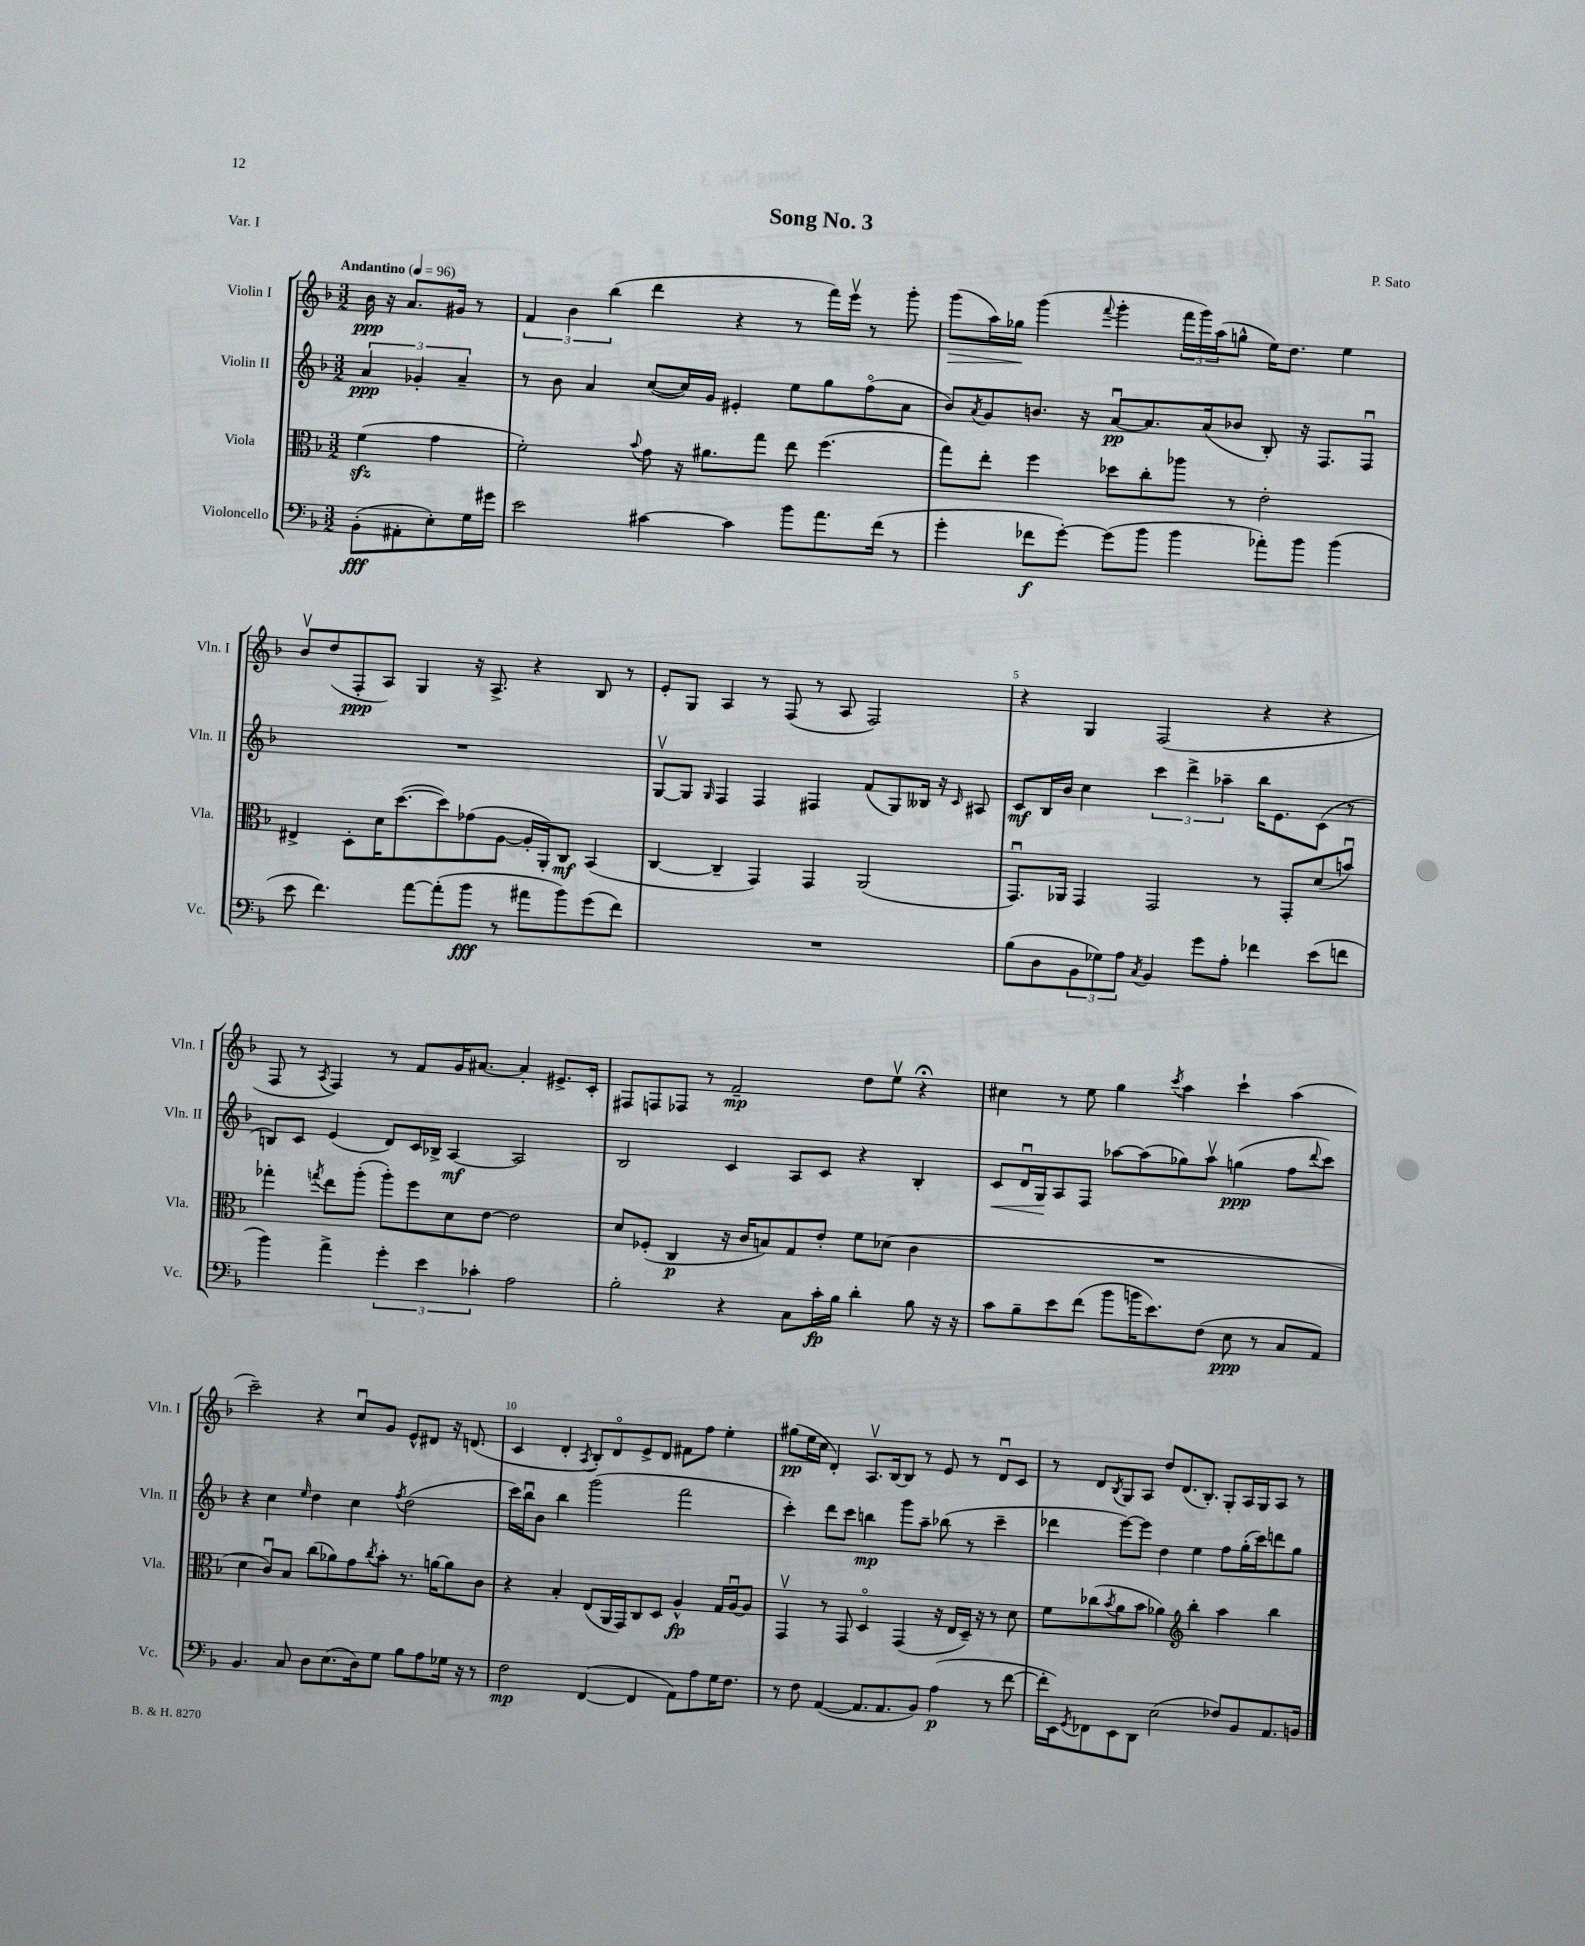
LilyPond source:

\header { title = "Song No. 3" composer = "P. Sato" piece = "Var. I" }
<<
\new StaffGroup <<
\new Staff = "s0" \with { instrumentName = "Violin I" shortInstrumentName = "Vln. I" } {
    \clef treble \key f \major \numericTimeSignature \time 3/2 \partial 2 \tempo "Andantino" 4 = 96
    bes'16\ppp r16 a'8. gis'16 r8 |
    \tuplet 3/2 { f'4 bes'4 bes''4( } d'''4 r4 r8 f'''16) e'''16\upbow r8 g'''8-. |
    g'''8\>( a''16) ges''16\! g'''4( \appoggiatura { f'''8 } g'''4-. \tuplet 3/2 { f'''16 g'''16) a''16( } g''8-^ e''16) d''8. e''4 |
    bes'8\upbow d''8( f8-.\ppp a8) g4 r16 a8.-> r4 bes8 r8 |
    e'8-. g8 a4 r8 f8( r8 a8 f2) |
    r4 g4 f2( r4 r4 |
    f8 r8 \acciaccatura { a8 } f4) r8 f'8 g'16 ais'8.~ ais'4-. eis'8.-> c'16-. |
    fis8 f8 fes8 r8 f'2--\mp d''8 e''8\upbow r4\fermata |
    cis''4 r8 e''8 g''4 \acciaccatura { c'''8 } a''4 c'''4-! a''4( |
    c'''2--) r4 c''8\downbow g'8 e'8-^ dis'8 r16 d'8.( |
    c'4 d'4-. \acciaccatura { a8 } bes8-.) d'8\flageolet e'8-> d'8 fis'8 f''8 e''4-. |
    gis''8\pp( e''16 c''16 d'4-.) a8.\upbow bes16~ bes8 r8 e'8 r8 d'8\downbow c'8 |
    r8 d'8 \acciaccatura { bes8 } g8 a8 d''8 d'8.( bes8.-.) g8-. a16 g16 a8 r8 \bar "|." |
}
\new Staff = "s1" \with { instrumentName = "Violin II" shortInstrumentName = "Vln. II" } {
    \clef treble \key f \major \numericTimeSignature \time 3/2 \partial 2
    \tuplet 3/2 { a'4\ppp ges'4-. a'4-- } |
    r8 bes'8 a'4 c''8~( c''16) g'16 eis'4-. e''8 g''8 f''8\flageolet( a'8 |
    bes'8) \acciaccatura { a'8 } g'8 b'8. r16 a'8~\downbow\pp a'8. a'16( bes'8 bes8-.) r16 f8. f8\downbow |
    R1. |
    g8~\upbow g8 \grace { g16 } f4 f4 fis4 f'8( g8) beses16 r16 \grace { c'16 } ais8 |
    c'8\mf bes16 bes'16 c''4 \tuplet 3/2 { c'''4 d'''4-> aes''4-- } bes''16 e'8. c'8( r8 |
    b8) c'8 e'4( d'8) c'16 bes16-> a4~\mf a2 |
    bes2 c'4 a8 c'8 r4 bes4-. |
    c'8\< d'16\downbow g16\! a8 f8 aes''8~ aes''8( ges''8) aes''8\upbow g''4\ppp( f''8 \appoggiatura { d'''8 } c'''8) |
    r4 c''4 \grace { e''16 } d''4 c''4 \acciaccatura { f''8 } d''2( |
    c'''16) bes''16\downbow bes'8 bes''4 g'''2( f'''2 |
    c'''4-.) d'''8 c'''8 b''4\mp g'''8 a''8-- bes''8( r8 c'''4-- |
    des'''4 e'''8~) e'''8 d''4 e''4 f''8 g''16-.( c'''16) d'''8 g''8 \bar "|." |
}
\new Staff = "s2" \with { instrumentName = "Viola" shortInstrumentName = "Vla." } {
    \clef alto \key f \major \numericTimeSignature \time 3/2 \partial 2
    f'4\sfz( g'4 |
    f'2-.) \appoggiatura { bes'8 } g'8 r16 ais'8. g''8 e''8 f''4.( |
    g''8) e''8-. f''4 des''8 c''8-. aes''8 r8 e'2-. |
    eis4-> d8-. d'16 d''8.~( d''8) ges'8( a8~ a16-. a,16-.) c8\mf bes,4( |
    c4~ c4-- g,4) g,4 a,2( |
    g,8.\downbow) aes,16 g,4 g,2 r8 g,8-. d'8( b'8\downbow) |
    ges''4-. \acciaccatura { g''8 } e''8 a''8-.( a''8-.) f''8 d'8 e'8~ e'2 |
    d'8 fes8-.( c4\p r16 c'16 b8) g8 e'8-. f'8 des'8( c'4 |
    R1. |
    d'4 c'8\downbow) bes8 c''8( aes'8) g'8 \acciaccatura { c''8 } bes'8-. r8. a'16~ a'8 c'8 |
    r4 bes4-. e8( a,16 g,16) c8 d8 a4-^\fp g16 a16~\downbow a8 |
    g,4\upbow r8 g,8 d4\flageolet g,4( r16 e16 d16--) r16 r8 d'8 |
    f'8 ces''8( \acciaccatura { bes'8 } a'8 bes'8 aes'4) \clef treble bes''4-. a''4 bes''4 \bar "|." |
}
\new Staff = "s3" \with { instrumentName = "Violoncello" shortInstrumentName = "Vc." } {
    \clef bass \key f \major \numericTimeSignature \time 3/2 \partial 2
    bes,8-.\fff( ais,8-. e8-.) g16 gis'16 |
    e'2 cis'4~ cis'4 bes'8 a'8. f'16( r8 |
    g'4-. fes'8\f g'8~-.) g'8( bes'8 bes'4 aes'8-.) bes'8 bes'4( |
    e'8 f'4.) a'8~ a'8-.( bes'8\fff r8 ais'8 bes'8) g'8( f'8) |
    R1. |
    bes8( d8 \tuplet 3/2 { bes,8 ges8) a8 } \acciaccatura { c8 } bes,4 g'8 a8-. fes'4 e'8( f'8 |
    bes'4) a'4-> \tuplet 3/2 { g'4-. e'4 ces'4-. } a2 |
    bes2-. r4 c8 c'16-.\fp bes16 d'4-. bes8 r16 r16 |
    c'8 bes8-- e'8 f'8( bes'8 b'16 e'8.) f8( e8\ppp r8 c8 a,8) |
    bes,4. c8 d8 e8.( d16) g8 bes8 a8 ges16 r16 r8 |
    f2\mp f,4~( f,4 a,8) a8 g16 f8. |
    r8 f8 a,4~( a,8. a,8. bes,8) a4\p( r8 f'8~ |
    f'16-. e,16) \acciaccatura { g,8 } fes,8 e,8 d,8 e2( fes8) bes,8 a,8. b,16 \bar "|." |
}
>>
>>
\layout { \context { \Score \override BarNumber.break-visibility = ##(#f #t #t) barNumberVisibility = #(every-nth-bar-number-visible 5) } }
